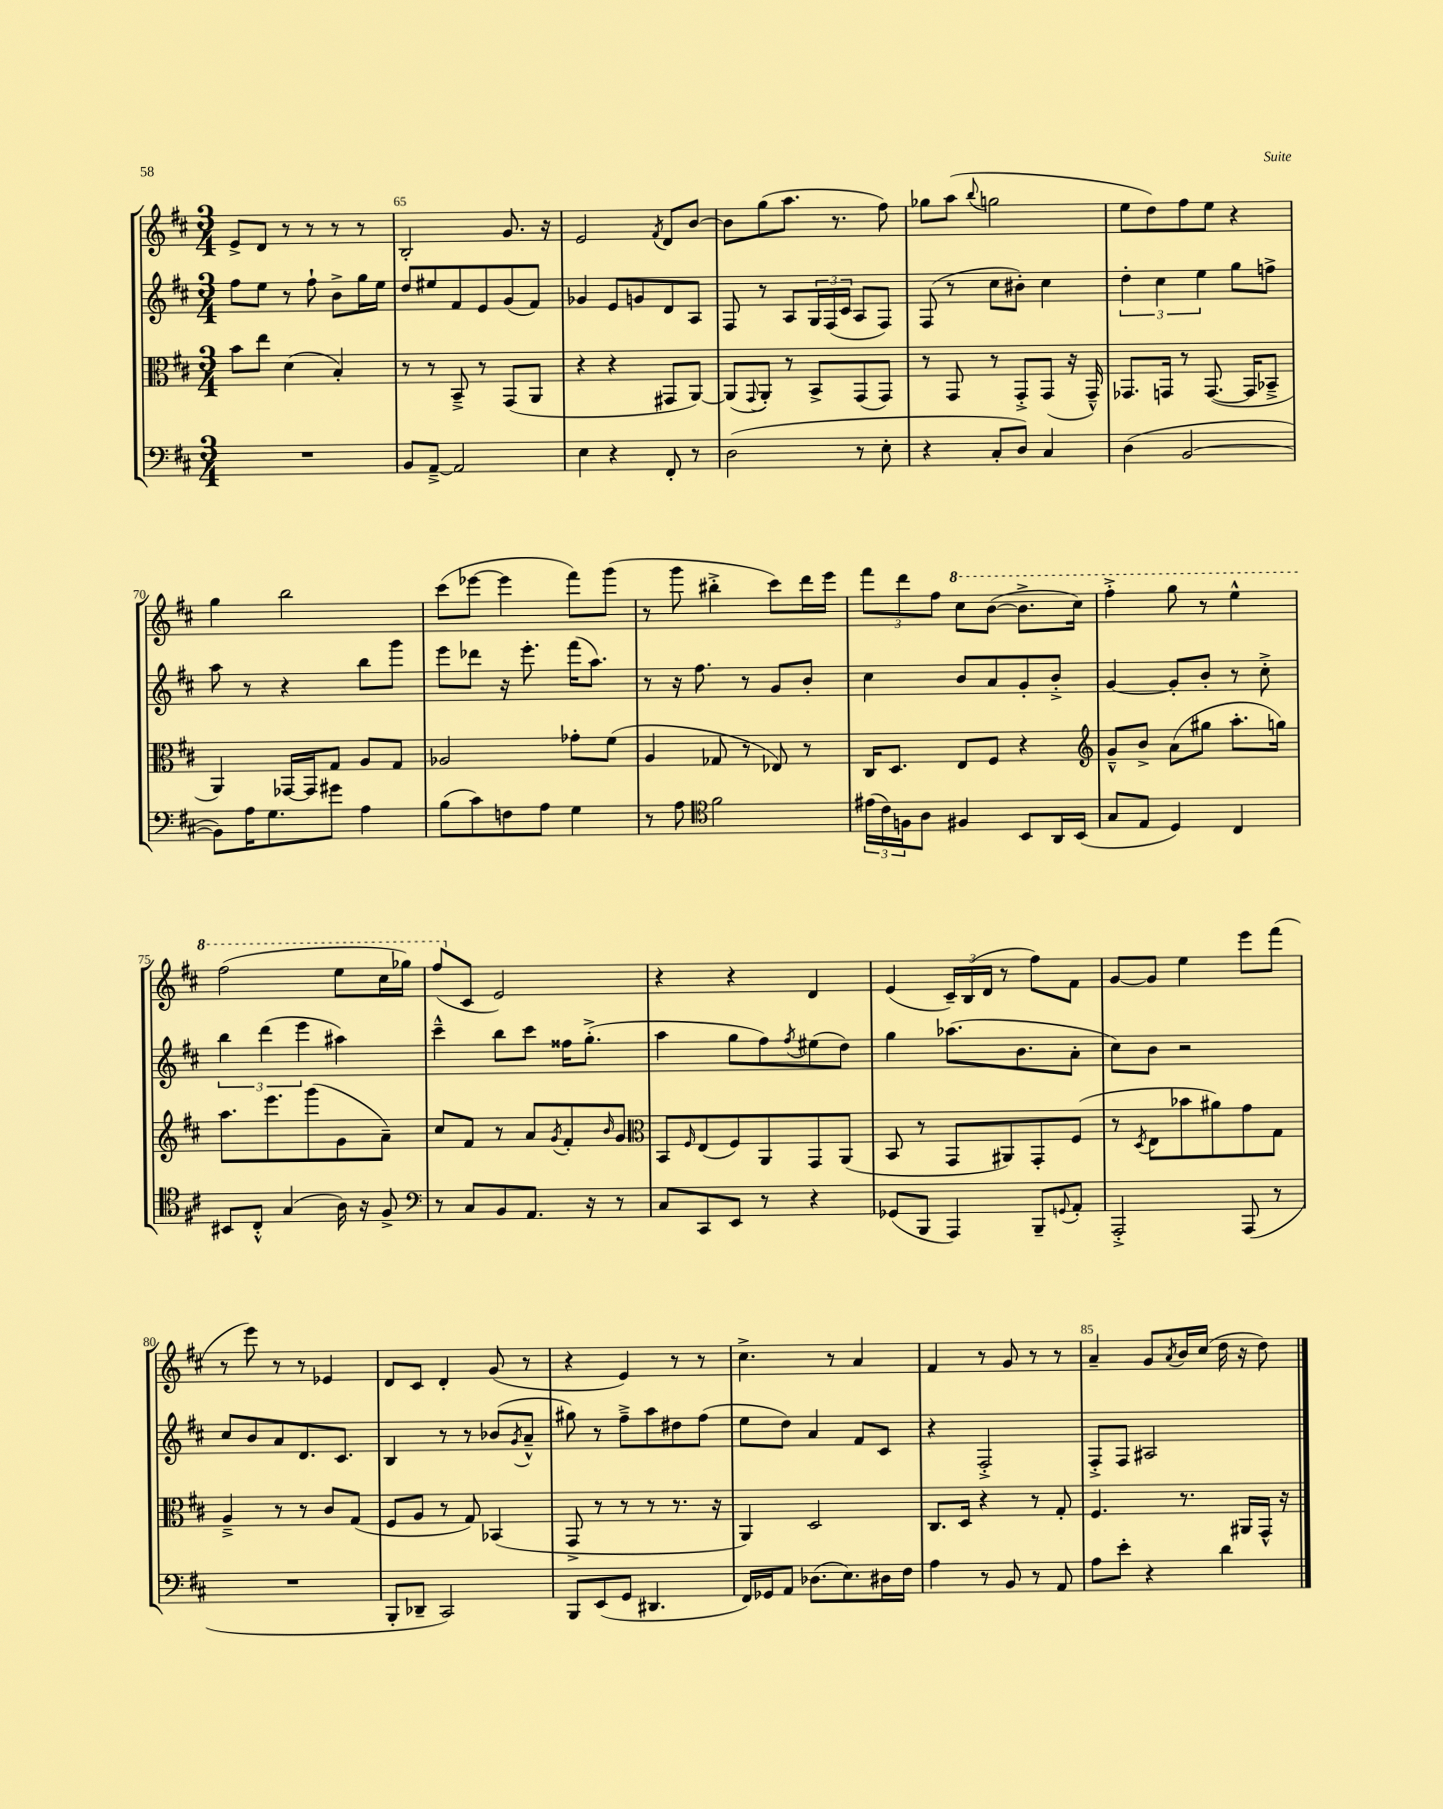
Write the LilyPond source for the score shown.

<<
\new StaffGroup <<
\new Staff = "s0" {
    \clef treble \key d \major \numericTimeSignature \time 3/4
    e'8-> d'8 r8 r8 r8 r8 |
    b2-. g'8. r16 |
    e'2 \acciaccatura { fis'8 } d'8 b'8~ |
    b'8 g''8( a''8. r8. fis''8) |
    ges''8 a''8( \appoggiatura { b''8 } g''2 |
    e''8 d''8) fis''8 e''8 r4 |
    g''4 b''2 |
    cis'''8( ees'''8~ ees'''4 fis'''8) g'''8( |
    r8 g'''8 bis''4-.-> cis'''8) d'''16 e'''16 |
    \tuplet 3/2 { fis'''8 d'''8 fis''8 } \ottava #1 cis'''8 b''8~( b''8.-> cis'''16) |
    fis'''4-.-> g'''8 r8 e'''4-^ |
    fis'''2( e'''8 cis'''16 ges'''16) |
    fis'''8( \ottava #0 cis'8 e'2) |
    r4 r4 d'4 |
    e'4( \tuplet 3/2 { cis'16--) b16( d'16 } r8 fis''8) fis'8 |
    g'8~ g'8 e''4 e'''8 fis'''8( |
    r8 e'''8) r8 r8 ees'4 |
    d'8 cis'8 d'4-. g'8( r8 |
    r4 e'4) r8 r8 |
    cis''4.-> r8 a'4 |
    fis'4 r8 g'8 r8 r8 |
    a'4-- g'8 \acciaccatura { a'8 } b'16 cis''16( d''16 r16 d''8) \bar "|." |
}
\new Staff = "s1" {
    \clef treble \key d \major \numericTimeSignature \time 3/4
    fis''8 e''8 r8 fis''8-! b'8-> g''16 e''16 |
    d''8 eis''8 fis'8 e'8 g'8( fis'8) |
    ges'4 e'8 g'8 d'8 a8 |
    fis8 r8 a8 \tuplet 3/2 { g16 fis16( cis'16 } a8 fis8) |
    fis8( r8 cis''8 bis'8-.) cis''4 |
    \tuplet 3/2 { d''4-. cis''4 e''4 } g''8 f''8-> |
    a''8 r8 r4 b''8 g'''8 |
    e'''8 des'''8 r16 e'''8.-. fis'''16( a''8.) |
    r8 r16 fis''8. r8 g'8 b'8-. |
    cis''4 b'8 a'8 g'8-. b'8-.-> |
    g'4~ g'8-. b'8-. r8 cis''8-.-> |
    \tuplet 3/2 { b''4 d'''4( e'''4 } ais''4) |
    cis'''4---^ b''8 cis'''8 fisis''16 g''8.-.->( |
    a''4 g''8 fis''8) \acciaccatura { fis''8 } eis''8( d''8) |
    g''4 aes''8.( b'8. a'8-. |
    cis''8) b'8 r2 |
    cis''8 b'8 a'8 d'8. cis'8. |
    b4 r8 r8 bes'8( \acciaccatura { g'8 } a'8---^ |
    gis''8) r8 fis''8---> a''8 dis''8 fis''8( |
    e''8 d''8) a'4 fis'8 cis'8 |
    r4 fis2-.-> |
    fis8-.-> fis8 ais2 \bar "|." |
}
\new Staff = "s2" {
    \clef alto \key d \major \numericTimeSignature \time 3/4
    b'8 e''8 d'4( b4-.) |
    r8 r8 b,8---> r8 g,8( a,8 |
    r4 r4 gis,8 a,8~) |
    a,8( \appoggiatura { g,8 } a,8-.) r8 b,8-> g,8( g,8) |
    r8 g,8 r8 g,8-.-> g,8( r16 g,16---^) |
    ges,8. g,16 r8 g,8.~( g,16 bes,8---> |
    a,4) ges,16~ ges,16 g8 a8 g8 |
    aes2 ges'8-. fis'8( |
    a4 ges8 r8 ees8) r8 |
    cis16 d8. e8 fis8 r4 |
    \clef treble g'8---^ b'8-> a'8( gis''8 a''8.-. g''16) |
    a''8. e'''8. g'''8( g'8 a'8--) |
    cis''8 fis'8 r8 a'8 \acciaccatura { g'8 } fis'8-. \grace { b'16 } g'8 |
    \clef alto b,8 \grace { fis16 } e8( fis8) a,8 g,8 a,8( |
    b,8 r8 g,8 ais,8) g,8-. fis8( |
    r8 \acciaccatura { d8 } e8 bes'8 ais'8) g'8 g8 |
    a4---> r8 r8 cis'8 g8( |
    fis8 a8 r8 g8) bes,4( |
    g,8-> r8 r8 r8 r8. r16 |
    a,4) d2 |
    cis8. d16 r4 r8 g8-. |
    fis4. r8. ais,16 g,16-^ r16 \bar "|." |
}
\new Staff = "s3" {
    \clef bass \key d \major \numericTimeSignature \time 3/4
    R2. |
    b,8 a,8~---> a,2 |
    e4 r4 fis,8-. r8 |
    d2( r8 e8-. |
    r4 cis8-. d8) cis4 |
    d4( b,2~ |
    b,8) a16 g8. gis'8 a4 |
    b8( cis'8) f8 a8 g4 |
    r8 a8 \clef tenor fis'2 |
    \tuplet 3/2 { eis'16( cis'16) f16 } a8 fis4 b,8 a,16 b,16( |
    g8 e8 d4) cis4 |
    bis,8 cis8-.-^ g4( a16) r16 fis8-> |
    \clef bass r8 cis8 b,8 a,8. r16 r8 |
    cis8 cis,8 e,8 r8 r4 |
    ges,8( b,,8 a,,4) b,,8-- \appoggiatura { g,8 } a,8-. |
    a,,2-.-> a,,8( r8 |
    R2. |
    b,,8-. des,8-- cis,2) |
    b,,8 e,8( g,8 dis,4. |
    fis,16) ges,16 a,8 des8.( e8.) dis16 fis16 |
    a4 r8 b,8 r8 a,8 |
    a8 e'8-. r4 d'4 \bar "|." |
}
>>
>>
\layout { \context { \Score currentBarNumber = #64 \override BarNumber.break-visibility = ##(#f #t #t) barNumberVisibility = #(every-nth-bar-number-visible 5) } }
